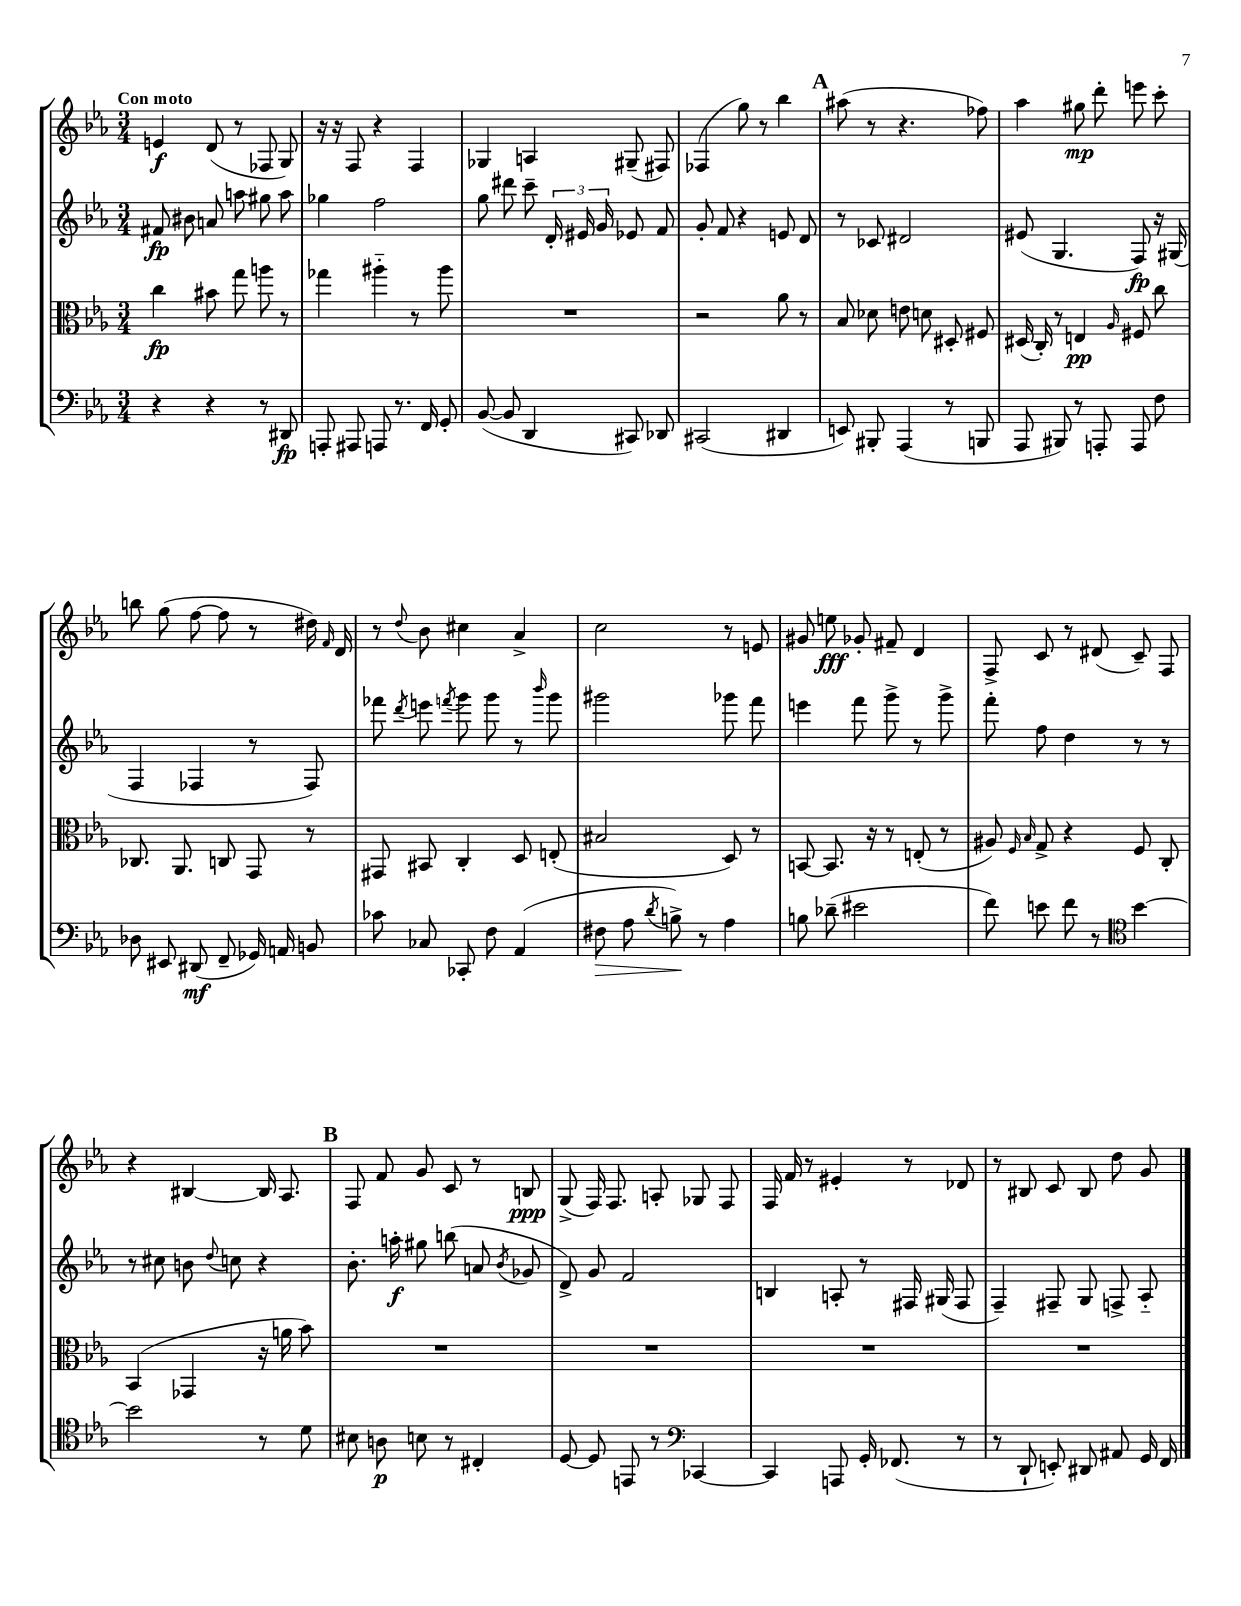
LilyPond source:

<<
\new StaffGroup <<
\new Staff = "s0" {
    \clef treble \key ees \major \numericTimeSignature \time 3/4 \tempo "Con moto"
    \autoBeamOff e'4\f d'8( r8 fes8 g8) |
    r16 r16 f8 r4 f4 |
    ges4 a4 gis8--( fis8) |
    fes4( g''8) r8 bes''4 |
    \mark \markup { \bold "A" } ais''8( r8 r4. fes''8) |
    aes''4 gis''8\mp d'''8-. e'''8 c'''8-. |
    b''8 g''8( f''8~ f''8 r8 dis''16) \grace { f'16 } d'16 |
    r8 \appoggiatura { d''8 } bes'8 cis''4 aes'4-> |
    c''2 r8 e'8 |
    gis'8 e''8\fff ges'8-. fis'8-- d'4 |
    f8-> c'8 r8 dis'8( c'8--) f8 |
    r4 bis4~ bis16 aes8. |
    \mark \markup { \bold "B" } f8 f'8 g'8 c'8 r8 b8\ppp |
    g8->( f16) f8. a8-. ges8 f8 |
    f16 f'16 r8 eis'4-. r8 des'8 |
    r8 bis8 c'8 bis8 d''8 g'8 \bar "|." |
}
\new Staff = "s1" {
    \clef treble \key ees \major \numericTimeSignature \time 3/4
    \autoBeamOff fis'8\fp bis'8 a'8 a''8 gis''8 a''8 |
    ges''4 f''2 |
    g''8 dis'''8 c'''8-- \tuplet 3/2 { d'16-. eis'16 g'16 } ees'8 f'8 |
    g'8-. f'8 r4 e'8 d'8 |
    \mark \markup { \bold "A" } r8 ces'8 dis'2 |
    eis'8( g4. f8\fp) r16 gis16( |
    f4 fes4 r8 fes8) |
    fes'''8 \acciaccatura { d'''8 } e'''8 \acciaccatura { f'''8 } g'''8 g'''8 r8 \grace { bes'''16 } g'''8 |
    gis'''2 ges'''8 f'''8 |
    e'''4 f'''8 g'''8-> r8 g'''8-> |
    f'''8-. f''8 d''4 r8 r8 |
    r8 cis''8 b'8 \appoggiatura { d''8 } c''8 r4 |
    \mark \markup { \bold "B" } bes'8.-. a''16-.\f gis''8 b''8( a'8 \acciaccatura { bes'8 } ges'8 |
    d'8->) g'8 f'2 |
    b4 a8-. r8 fis16 gis16( fis8 |
    f4--) fis8-- g8 f8-> aes8-_ \bar "|." |
}
\new Staff = "s2" {
    \clef alto \key ees \major \numericTimeSignature \time 3/4
    \autoBeamOff c''4\fp bis'8 g''8 a''8 r8 |
    ges''4 ais''4-_ r8 ais''8 |
    R2. |
    r2 aes'8 r8 |
    \mark \markup { \bold "A" } bes8 des'8 e'8 d'8 dis8-. fis8 |
    dis16( c16-.) r8 e4\pp \grace { aes16 } fis8 c''8 |
    ces8. aes,8. c8 g,8 r8 |
    gis,8 bis,8 c4-. d8 e8-.( |
    bis2 d8) r8 |
    b,8~ b,8. r16 r8 e8-.( r8 |
    ais8) \grace { f16 bes16 } g8-> r4 f8 c8-. |
    bes,4( ges,4 r16 a'16 bes'8) |
    \mark \markup { \bold "B" } R2. |
    R2. |
    R2. |
    R2. \bar "|." |
}
\new Staff = "s3" {
    \clef bass \key ees \major \numericTimeSignature \time 3/4
    \autoBeamOff r4 r4 r8 dis,8\fp |
    a,,8-. ais,,8 a,,8 r8. f,16 g,8-. |
    bes,8~( bes,8 d,4 cis,8) des,8 |
    cis,2( dis,4 |
    \mark \markup { \bold "A" } e,8) bis,,8-. aes,,4( r8 b,,8 |
    aes,,8 bis,,8) r8 a,,8-. a,,8 f8 |
    des8 eis,8 dis,8\mf( f,8-- ges,16) a,16 b,8 |
    ces'8 ces8 ces,8-. f8 aes,4( |
    fis8\> aes8 \acciaccatura { d'8 } b8->\!) r8 aes4 |
    b8 des'8--( eis'2 |
    f'8) e'8 f'8 r8 \clef tenor bes'4~ |
    bes'2 r8 d'8 |
    \mark \markup { \bold "B" } bis8 a8\p b8 r8 cis4-. |
    d8~ d8 e,8 r8 \clef bass ces,4~ |
    ces,4 a,,8 g,16-. fes,8.( r8 |
    r8 d,8-! e,8-.) dis,8 ais,8 g,16 f,16 \bar "|." |
}
>>
>>
\layout { \context { \Score \remove "Bar_number_engraver" } }
